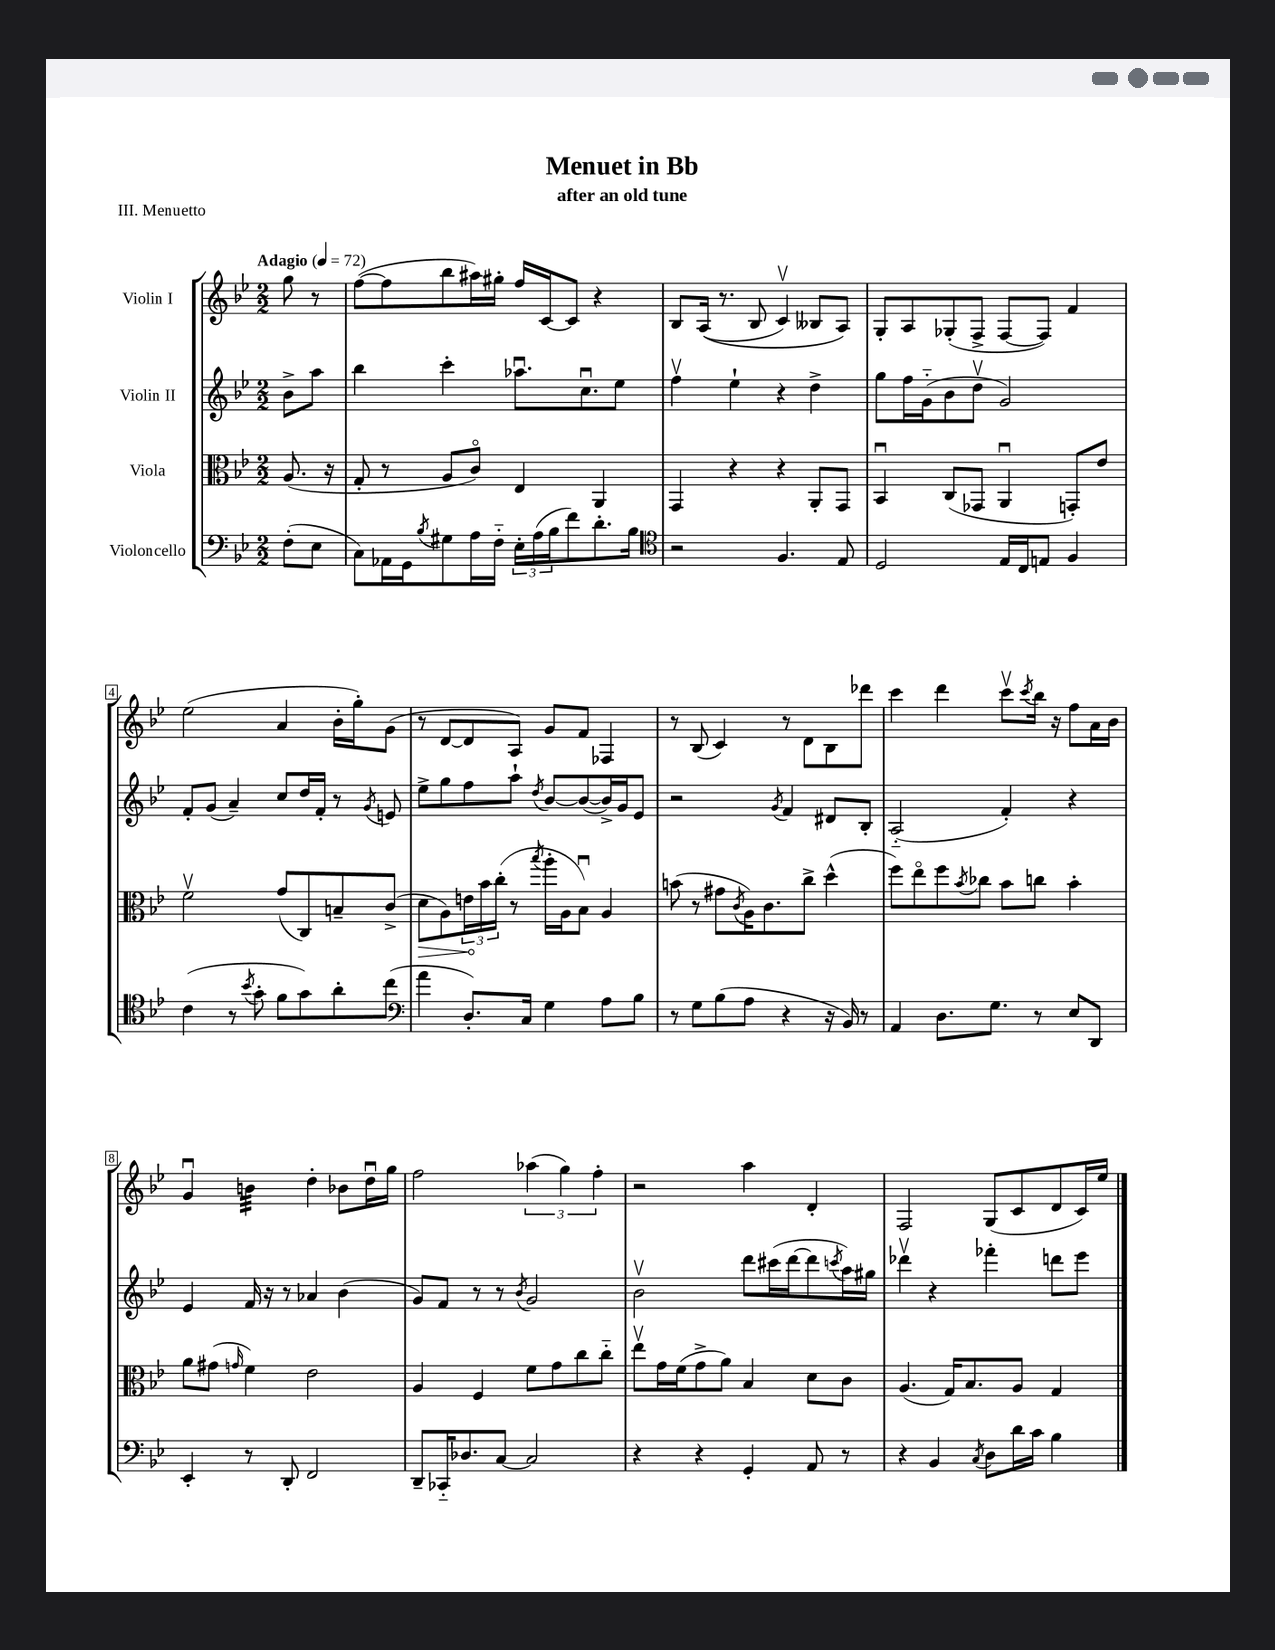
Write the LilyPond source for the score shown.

\header { title = "Menuet in Bb" subtitle = "after an old tune" piece = "III. Menuetto" }
<<
\new StaffGroup <<
\new Staff = "s0" \with { instrumentName = "Violin I" } {
    \clef treble \key bes \major \numericTimeSignature \time 2/2 \partial 4 \tempo "Adagio" 4 = 72
    g''8 r8 |
    f''8~( f''8 bes''8 ais''16) gis''16-. f''16 c'16~ c'8 r4 |
    bes8 a16(\( r8. bes8 c'4\upbow) beses8 a8\) |
    g8-. a8 ges8-.( f8-> f8~ f8) f'4 |
    ees''2( a'4 bes'16-. g''16-.) g'8( |
    r8 d'8~ d'8 a8) g'8 f'8 fes4 |
    r8 bes8( c'4) r8 d'8 bes8 des'''8 |
    c'''4 d'''4 c'''8\upbow \acciaccatura { c'''8 } bes''16 r16 f''8 a'16 bes'16 |
    g'4\downbow b'4:32 d''4-. bes'8 d''16\downbow g''16 |
    f''2 \tuplet 3/2 { aes''4( g''4) f''4-. } |
    r2 a''4 d'4-. |
    f2 g8( c'8 d'8 c'16) ees''16 \bar "|." |
}
\new Staff = "s1" \with { instrumentName = "Violin II" } {
    \clef treble \key bes \major \numericTimeSignature \time 2/2 \partial 4
    bes'8-> a''8 |
    bes''4 c'''4-. aes''8.\downbow c''8.\downbow ees''8 |
    f''4\upbow ees''4-! r4 d''4-> |
    g''8 f''16 g'16-_( bes'8 d''8\upbow g'2) |
    f'8-. g'8( a'4--) c''8 d''16 f'16-. r8 \acciaccatura { g'8 } e'8 |
    ees''8-> g''8 f''8 a''8-! \acciaccatura { d''8 } bes'8~ bes'8~( bes'16->) g'16 ees'8 |
    r2 \acciaccatura { g'8 } f'4 dis'8 bes8-. |
    a2-_( f'4-.) r4 |
    ees'4 f'16 r16 r8 aes'4 bes'4( |
    g'8) f'8 r8 r8 \acciaccatura { bes'8 } g'2 |
    bes'2\upbow d'''8 cis'''16( d'''16~ d'''8 \acciaccatura { c'''8 } a''16) gis''16 |
    des'''4\upbow r4 fes'''4-. d'''8 ees'''8 \bar "|." |
}
\new Staff = "s2" \with { instrumentName = "Viola" } {
    \clef alto \key bes \major \numericTimeSignature \time 2/2 \partial 4
    a8.( r16 |
    g8-. r8 a8 c'8\flageolet) ees4 a,4 |
    g,4 r4 r4 a,8-. g,8 |
    bes,4\downbow c8( ges,8 a,4\downbow g,8-.) ees'8 |
    f'2\upbow g'8( c8) b8-- c'8->( |
    \once \override Hairpin.circled-tip = ##t d'8\> a8) \tuplet 3/2 { e'16\! bes'16 c''16-.( } r8 \acciaccatura { bes''8 } a''16-. a16 bes8\downbow) a4 |
    b'8( r8 gis'8 \acciaccatura { c'8 } a16) c'8. c''8-> d''4-^( |
    f''8) ees''8\flageolet f''8 \acciaccatura { bes'8 } ces''8 bes'8 c''8 bes'4-. |
    a'8 gis'8( \grace { g'16 } f'4) ees'2 |
    a4 f4 f'8 g'8 c''8 c''8-_ |
    ees''8\upbow g'16 f'16( g'8-> a'8) bes4 d'8 c'8 |
    a4.( g16) bes8. a8 g4 \bar "|." |
}
\new Staff = "s3" \with { instrumentName = "Violoncello" } {
    \clef bass \key bes \major \numericTimeSignature \time 2/2 \partial 4
    f8-.( ees8 |
    c8) aes,16 g,16 \acciaccatura { bes8 } gis8 a16 f16-_ \tuplet 3/2 { ees16-. a16( bes16 } f'8) d'8.-. bes16 |
    \clef tenor r2 f4. ees8 |
    d2 ees16 c16 e8 f4 |
    c'4( r8 \acciaccatura { bes'8 } g'8-. f'8 g'8) a'8-. c''8( |
    \clef bass a'4 d8.-.) c16 g4 a8 bes8 |
    r8 g8 bes8( a8 r4 r16 bes,16) r8 |
    a,4 d8. g8. r8 ees8 d,8 |
    ees,4-. r8 d,8-. f,2 |
    d,8-- ces,16-_ des8. c8~ c2 |
    r4 r4 g,4-. a,8 r8 |
    r4 bes,4 \acciaccatura { c8 } d8 d'16 c'16 bes4 \bar "|." |
}
>>
>>
\layout { \context { \Score \override BarNumber.stencil = #(make-stencil-boxer 0.1 0.3 ly:text-interface::print) } }
